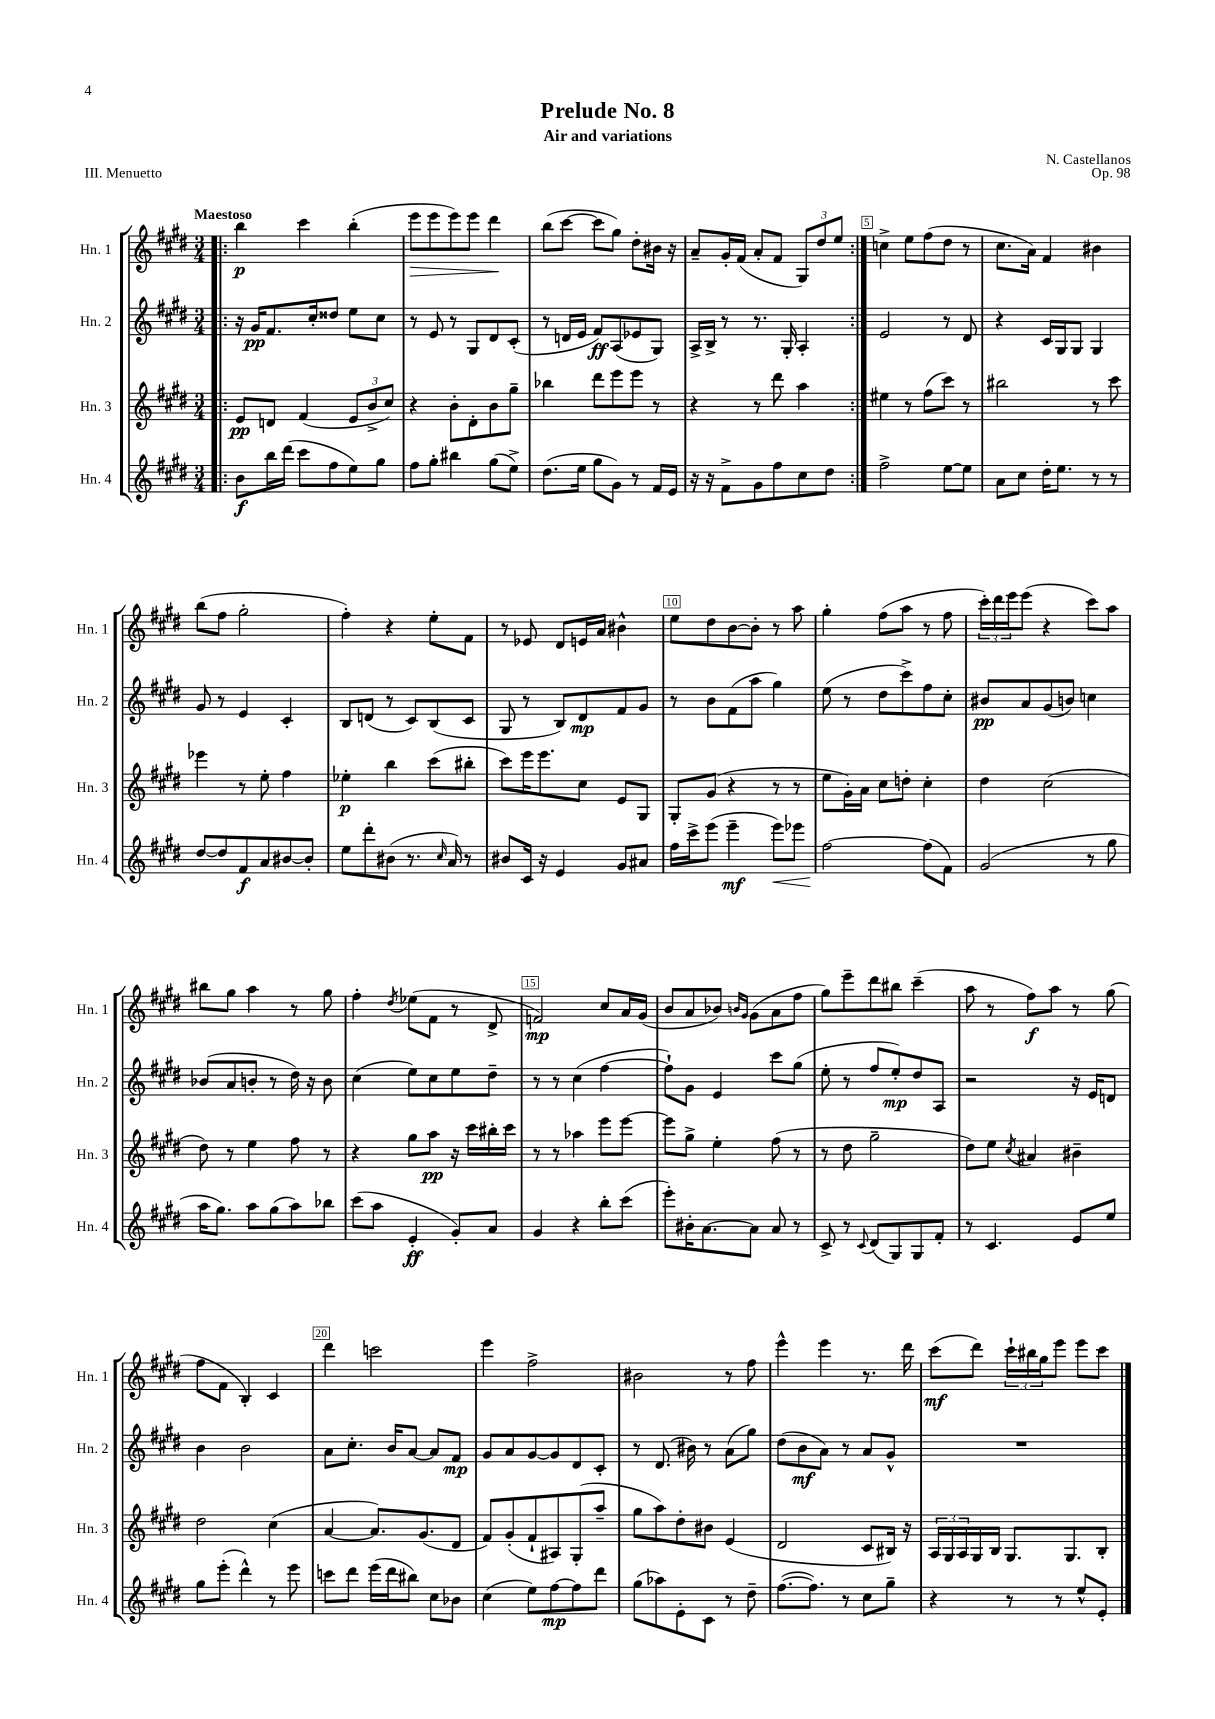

**kern	**kern	**kern	**kern
*staff4	*staff3	*staff2	*staff1
*clefG2	*clefG2	*clefG2	*clefG2
*k[f#c#g#d#]	*k[f#c#g#d#]	*k[f#c#g#d#]	*k[f#c#g#d#]
*M3/4	*M3/4	*M3/4	*M3/4
=!|:	=!|:	=!|:	=!|:
8b	8e	16r	4bb
.	.	16g#	.
16bb	8d	8.f#	.
(16ddd#	.	.	.
8ccc#	(4f#	.	4ccc#
.	.	16cc#'	.
8ff#	.	8dd##	.
8ee)	12e	8ee	(4bb'
.	12b^	.	.
8gg#	.	8cc#	.
.	12cc#)	.	.
=	=	=	=
8ff#	4r	8r	8eee
8gg#'	.	8e	8eee
4bb#	8b'	8r	8eee)
.	8d#'	8G#	8eee
(8gg#	8b	8d#	4ddd#
8ee^)	8gg#~	(8c#'	.
=	=	=	=
(8.dd#	4bb-	8r	(8bb
.	.	16d	[8ccc#
16ee	.	16e	.
8gg#	8ddd#	8f#)	8ccc#]
8g#)	8eee	(8A	8gg#)
8r	8eee	8e-	8dd#'
16f#	8r	8G#)	16b#
16e	.	.	16r
=	=	=	=
16r	4r	16A^	8a~
16r	.	16B^	.
8f#^	.	8r	16g#'
.	.	.	(16f#
8g#	8r	8.r	8a'
8ff#	8ddd#	.	8f#
.	.	16G#'	.
8cc#	4aa	4A'	12G#)
.	.	.	12dd#
8dd#	.	.	.
.	.	.	12ee
=:|!	=:|!	=:|!	=:|!
2ff#^	4ee#	2e	4cc^
.	8r	.	8ee
.	(8ff#	.	(8ff#
[8ee	8ccc#)	8r	8dd#
8ee]	8r	8d#	8r
=	=	=	=
8a	2bb#	4r	8.cc#
8cc#	.	.	.
.	.	.	16a)
16dd#'	.	16c#	4f#
8.ee	.	16G#	.
.	.	8G#	.
8r	8r	4G#	4b#
8r	8ccc#	.	.
=	=	=	=
[8dd#	4eee-	8g#	(8bb
8dd#]	.	8r	8ff#
8f#	8r	4e	2gg#'
8a	8ee'	.	.
[8b#	4ff#	4c#'	.
8b#']	.	.	.
=	=	=	=
8ee	4ee-'	8B	4ff#')
8ddd#'	.	(8d	.
(8b#	4bb	8r	4r
8.r	.	8c#)	.
.	(8ccc#	(8B	8ee'
16qqcc#	.	.	.
16a)	.	.	.
8r	8bb#'	8c#	8f#
=	=	=	=
8b#	8ccc#)	8G#	8r
16c#	16eee	8r	8e-
16r	8.eee	.	.
4e	.	8B)	8d#
.	8cc#	8d#	16e
.	.	.	16a
8g#	8e	8f#	4b#^^
8a#	8G#	8g#	.
=	=	=	=
16ff#	8G#'	8r	8ee
16ccc#^	.	.	.
(8eee	(8g#	8b	8dd#
4eee~	4r	(8f#	[8b
.	.	8aa	8b']
8eee)	8r	4gg#)	8r
8eee-	8r	.	8aa
=	=	=	=
[2ff#	8ee	(8ee	4gg#'
.	16g#')	8r	.
.	16a	.	.
.	8cc#	8dd#	(8ff#
.	8dd'	8ccc#^)	8aa
(8ff#]	4cc#'	8ff#	8r
8f#)	.	8cc#'	8ff#
=	=	=	=
(2g#	4dd#	8b#	24ccc#')
.	.	.	24ddd#
.	.	.	24eee
.	.	8a	(8eee
.	(2cc#	(8g#	4r
.	.	8b)	.
8r	.	4cc	8ccc#)
8gg#	.	.	8aa
=	=	=	=
16aa	8dd#)	(8b-	8bb#
8.gg#)	.	.	.
.	8r	8a	8gg#
8aa	4ee	8b'	4aa
(8gg#	.	8r	.
8aa)	8ff#	16dd#)	8r
.	.	16r	.
8bb-	8r	8b	8gg#
=	=	=	=
(8ccc#	4r	(4cc#	4ff#'
8aa	.	.	.
.	.	.	8qdd#
4e'	8gg#	8ee)	(8ee-
.	8aa	8cc#	8f#
8g#')	16r	8ee	8r
.	16ccc#	.	.
8a	16bb#'	8dd#~	8d#^
.	16ccc#	.	.
=	=	=	=
4g#	8r	8r	2f)
.	8r	8r	.
4r	4aa-	(4cc#	.
8bb'	8eee	[4ff#	8cc#
(8ccc#	[8eee	.	16a
.	.	.	(16g#
=	=	=	=
8eee')	8eee]	8ff#`])	8b
16b#'	8gg#^	8g#	8a
[8.a	.	.	.
.	4ee'	4e	8b-)
.	.	.	16qqb
.	.	.	16qqg#
8a]	.	.	(8g#
8a	(8ff#	8ccc#	8a
8r	8r	(8gg#	8ff#
=	=	=	=
8c#^	8r	8ee'	8gg#)
8r	8dd#	8r	8eee~
8qqc#	.	.	.
(8d#	2gg#~	8ff#	8ddd#
8G#)	.	8ee')	8bb#
8G#	.	8dd#	(4ccc#~
8f#'	.	8A	.
=	=	=	=
8r	8dd#)	2r	8aa
4.c#	8ee	.	8r
.	8qcc#	.	.
.	4a#	.	8ff#)
.	.	.	8aa
8e	4b#~	16r	8r
.	.	16e	.
8ee	.	8d	(8gg#
=	=	=	=
8gg#	2dd#	4b	8ff#
(8eee'	.	.	8f#
4ddd#^^)	.	2b	4B')
8r	(4cc#	.	4c#
8eee	.	.	.
=	=	=	=
8ccc	[4a	8a	4ddd#
8ddd#	.	8.cc#'	.
(16eee	8.a])	.	2ccc
16ddd#	.	16b	.
8bb#)	.	[8a	.
.	(8.g#	.	.
8cc#	.	8a]	.
8b-	8d#	8f#	.
=	=	=	=
(4cc#	8f#)	8g#	4eee
.	(8g#'	8a	.
8ee)	8f#`	[8g#	2ff#^
[8ff#	8A#)	8g#]	.
8ff#]	(8G#'	8d#	.
8ddd#	8aa~	8c#'	.
=	=	=	=
(8gg#	8gg#	8r	2b#
8aa-)	8aa)	(8.d#	.
8e'	8dd#'	.	.
.	.	16b#)	.
8c#	8b#	8r	.
8r	(4e	(8a	8r
8dd#~	.	8gg#)	8ff#
=	=	=	=
([8.ff#	2d#	(8dd#	4eee^^
.	.	8b	.
8.ff#])	.	.	.
.	.	8a)	4eee
8r	.	8r	.
8cc#	8c#	8a	8.r
8gg#~	16B#)	8g#^^	.
.	16r	.	16ddd#
=	=	=	=
4r	24A	2.r	(8ccc#
.	24G#	.	.
.	24A	.	.
.	16G#	.	8ddd#)
.	16B	.	.
8r	8.G#	.	24ccc#`
.	.	.	24bb#
.	.	.	24gg#
8r	.	.	8eee
.	8.G#	.	.
8ee^^	.	.	8eee
8e'	8B'	.	8ccc#
==	==	==	==
*-	*-	*-	*-
